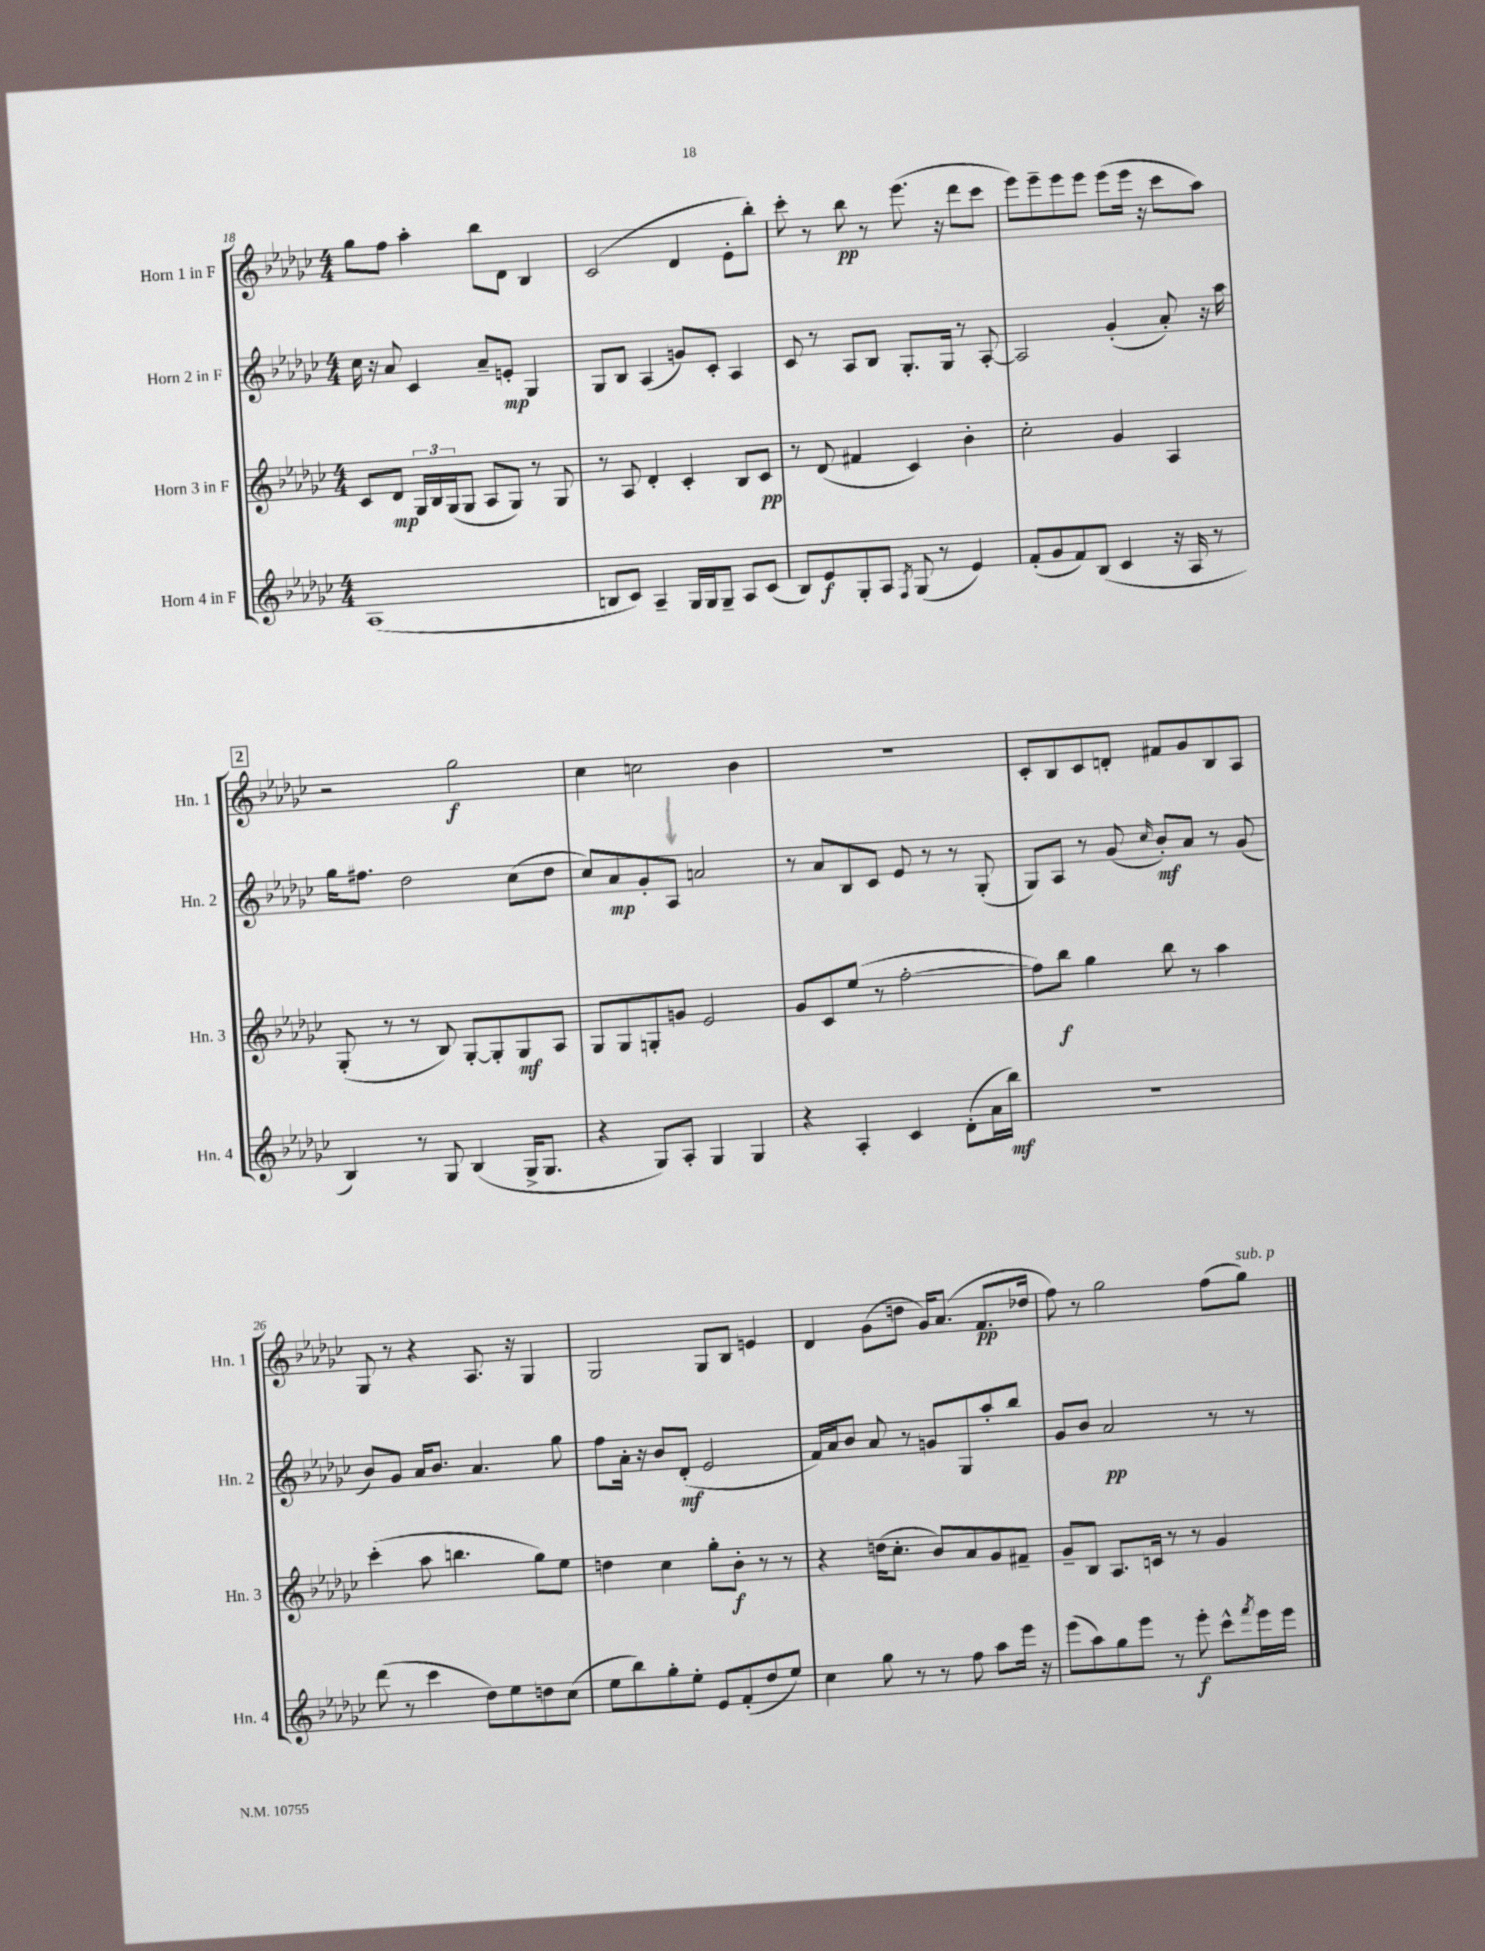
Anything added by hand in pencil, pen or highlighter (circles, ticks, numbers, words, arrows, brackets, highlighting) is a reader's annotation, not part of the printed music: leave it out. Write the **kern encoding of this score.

**kern	**kern	**kern	**kern
*staff4	*staff3	*staff2	*staff1
*clefG2	*clefG2	*clefG2	*clefG2
*k[b-e-a-d-g-c-]	*k[b-e-a-d-g-c-]	*k[b-e-a-d-g-c-]	*k[b-e-a-d-g-c-]
*M4/4	*M4/4	*M4/4	*M4/4
(1A-	8c-	16cc-	8gg-
.	.	16r	.
.	8d-	8a-	8ff
.	24G-	4c-	4aa-'
.	24B-	.	.
.	(24G-	.	.
.	8G-	.	.
.	8A-	8a-~	8bb-
.	8G-)	8e'	8d-
.	8r	4G-	4B-
.	8G-	.	.
=	=	=	=
8B	8r	8G-	(2c-
8c-)	8A-	8B-	.
4A-~	4d-'	(4A-	.
16G-	4c-'	8g)	4d-
16G-	.	.	.
8G-~	.	8c-'	.
8A-	8B-	4A-	8e-'
(8c-	8c-	.	8bb-')
=	=	=	=
8B-)	8r	8c-	8ccc-'
8e-	(8d-	8r	8r
8G-'	4f#	8A-	8bb-
8A-	.	8B-	8r
8qF	.	.	.
(8G-	4c-)	8.G-'	(8.eee-
8r	.	.	.
.	.	16G-	16r
4e-)	4b-'	8r	8ddd-
.	.	[8A-'	8ccc-
=	=	=	=
(8f'	2cc-'	2A-]	8eee-)
8g-	.	.	8eee-~
8f)	.	.	8eee-
(8B-	.	.	8eee-
4c-	4g-	(4g-'	(8eee-
.	.	.	16eee-
.	.	.	16r
16r	4A-	8a-')	8ccc-
16A-	.	.	.
8r	.	16r	8aa-)
.	.	16aa-	.
=	=	=	=
4B-)	(8G-'	16gg-	2r
.	.	8.ff#	.
.	8r	.	.
8r	8r	2dd-	.
8G-	8B-)	.	.
(4B-	[8G-'	.	2gg-
.	8G-']	.	.
16G-^	8G-	(8cc-	.
8.G-	.	.	.
.	8A-	8dd-	.
=	=	=	=
4r	8G-	8cc-)	4cc-
.	8G-	8a-	.
8G-)	8G'	8g-'	2cc
8A-'	8g	8A-	.
4G-	2e-	2a	.
4G-	.	.	4b-
=	=	=	=
4r	8g-	8r	1r
.	8c-	8a-	.
4A-'	(8ee-	8B-	.
.	8r	8c-	.
4c-	[2ff'	8e-	.
.	.	8r	.
(8d-'	.	8r	.
16a-	.	(8G-'	.
16bb-)	.	.	.
=	=	=	=
1r	8ff])	8G-)	8c-'
.	8bb-	8A-	8B-
.	4gg-	8r	8c-
.	.	(8g-	8d'
.	.	16qqcc-	.
.	8bb-	8b-')	8f#
.	8r	8a-	8g-
.	4aa-	8r	8B-
.	.	(8g-	8A-
=	=	=	=
(8ddd-	(4ccc-'	8b-)	8G-
8r	.	8g-	8r
4ccc-	8aa-	16a-	4r
.	.	8.b-	.
.	4.bb	.	.
8dd-)	.	4.a-	8.A-
8ee-	.	.	.
.	.	.	16r
8dd	8gg-)	.	4G-
(8cc-	8ee-	8gg-	.
=	=	=	=
8ee-	4dd	8ff	2G-
8bb-)	.	16a-'	.
.	.	16r	.
8gg-'	4cc-	8b-	.
8ee-'	.	(8d-'	.
8e-	8gg-'	2e-	8G-
(8f'	8b-'	.	8B-
8dd-	8r	.	4e
8ee-)	8r	.	.
=	=	=	=
4cc-	4r	16f)	4d-
.	.	16a-	.
.	.	8b-	.
8gg-	(16dd	8a-	(8g-
.	8.cc-'	.	.
8r	.	8r	8dd
8r	8b-)	8g	16g-)
.	.	.	(8.a-
8ff	8a-	8G-	.
8aa-	8g-	8aa-'	8.f
16eee-	8f#~	8bb-	.
16r	.	.	16dd-
=	=	=	=
(8eee-	8g-~	8g-	8ff)
8aa-)	8B-	8b-	8r
8gg-	8.A-	2a-	2gg-
8eee-	.	.	.
.	16c	.	.
8r	8r	.	.
8eee-'	8r	.	.
8ccc-^^	4g-	8r	(8ff
8qfff	.	.	.
16eee-	.	8r	8gg-)
16eee-	.	.	.
==	==	==	==
*-	*-	*-	*-
